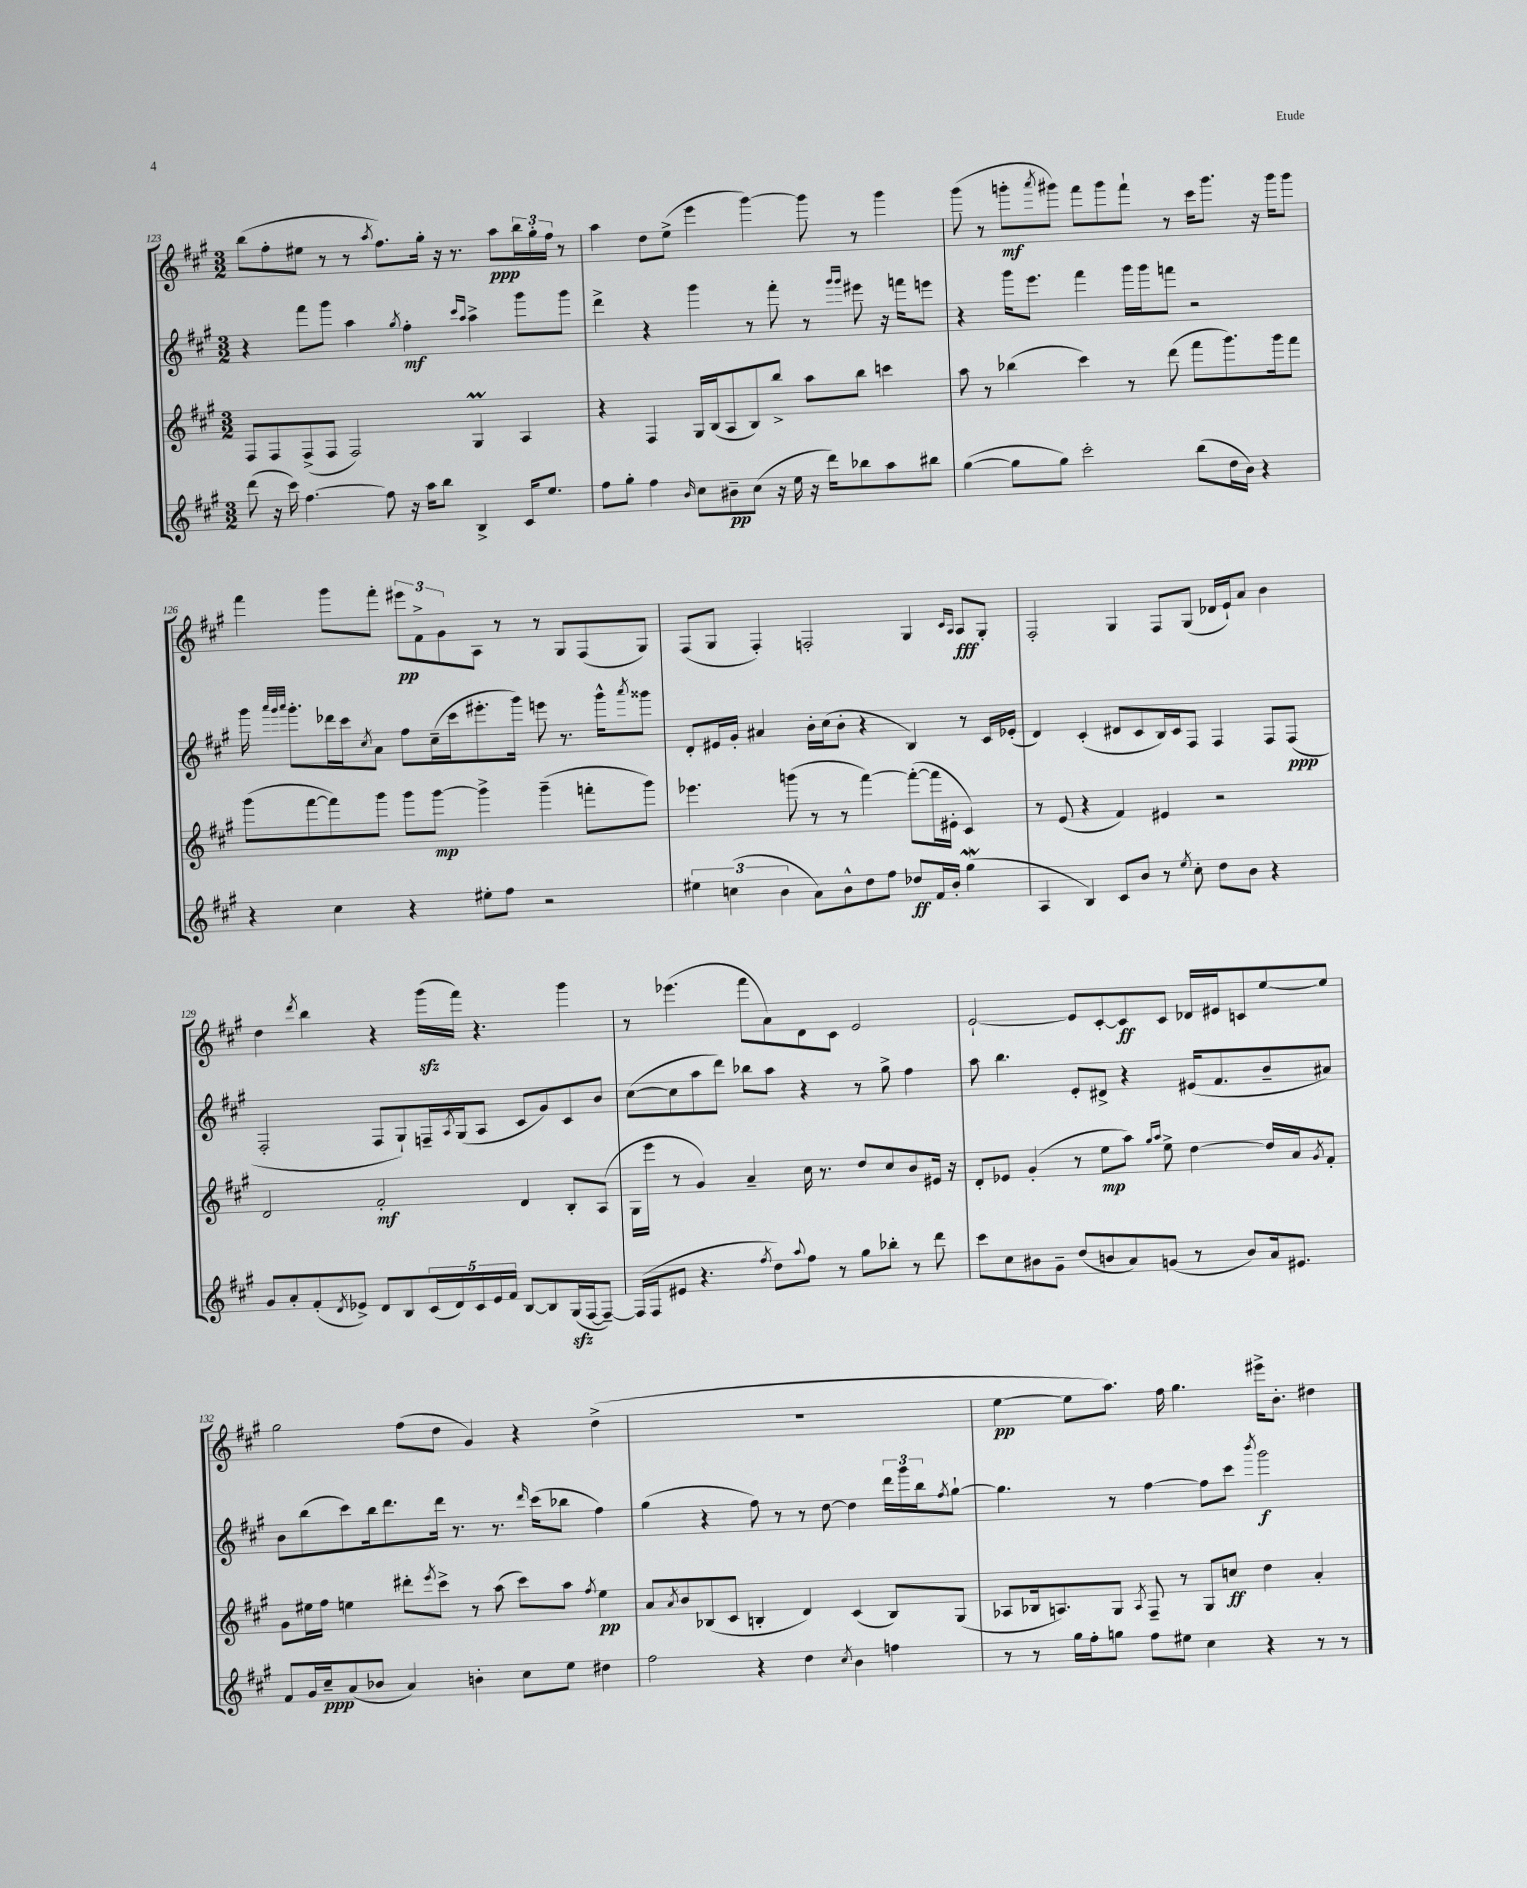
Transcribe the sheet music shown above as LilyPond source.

<<
\new StaffGroup <<
\new Staff = "s0" {
    \clef treble \key a \major \numericTimeSignature \time 3/2
    b''8( fis''8-. eis''8 r8 r8 \acciaccatura { a''8 } fis''8.) gis''16-. r16 r8. a''8\ppp \tuplet 3/2 { b''16 gis''16-. fis''16 } r8 |
    a''4 d''8 e''8->( e'''4 gis'''4~) gis'''8 r8 gis'''4 |
    gis'''8( r8 g'''8-.\mf \acciaccatura { a'''8 } gis'''8) fis'''8 gis'''8 fis'''8-! r8 cis'''16 gis'''8. r16 gis'''16 gis'''8 |
    fis'''4 gis'''8 fis'''8-. \tuplet 3/2 { eis'''8\pp fis'8-> gis'8 } a8 r8 r8 gis8 fis8( gis8) |
    fis8( gis8 fis4-.) f2-. gis4 \grace { cis'16 a16 } a8\fff gis8-. |
    fis2-. gis4 fis8 gis8( des'16 e'16-!) a'8 b'4 |
    d''4 \acciaccatura { d'''8 } b''4 r4 gis'''16\sfz( fis'''16) r4. gis'''4 |
    r8 ees'''4.( fis'''8 a'8) d'8 cis'8 e'2 |
    e'2~-! e'8 cis'8~-. cis'8\ff cis'8 des'16 eis'16 c'8 e''8~ e''8 |
    gis''2 fis''8( d''8 gis'4) r4 d''4->( |
    R1. |
    e''4~\pp e''8 a''8.) fis''16 gis''4. eis'''16-> b'8.-. dis''4 \bar "|." |
}
\new Staff = "s1" {
    \clef treble \key a \major \numericTimeSignature \time 3/2
    r4 fis'''8 gis'''8 a''4 \acciaccatura { gis''8 } fis''4-.\mf \grace { cis'''16 a''16 } a''4-> gis'''8 gis'''8 |
    d'''4-> r4 gis'''4 r8 fis'''8-. r8 \grace { gis'''16 gis'''16 } eis'''8 r16 f'''16 e'''8 |
    r4 gis'''16 e'''8. fis'''4 gis'''16 gis'''16 f'''8 r2 |
    gis'''16 \grace { a'''32 gis'''32 a'''32 } gis'''8.-. des'''16 cis'''16 \acciaccatura { cis''8 } a'8 fis''8 cis''16--( cis'''16 eis'''8.-. gis'''16) e'''8 r8. gis'''16-^ \acciaccatura { a'''8 } gisis'''8 |
    d'8-. eis'16 gis'16-. ais'4 b'16-. cis''16( b'8-. r4 b4) r8 cis'16 ees'16-.( |
    d'4) cis'4-.( dis'8 cis'8 b16) cis'16 fis8 fis4 fis8 fis8\ppp( |
    fis2-. fis8 gis8-!) f16-- \acciaccatura { a8 } gis16( a8 cis'8 gis'8) cis'8 b'8 |
    cis''8~( cis''8 a''8 d'''8) bes''8 a''8 r4 r8 gis''8-> fis''4 |
    a''8 b''4. e'8-. dis'8-> r4 eis'16( fis'8. b'8-- ais'8) |
    b'8 b''8( cis'''8) b''16 d'''8. d'''16 r8. r8. \grace { d'''16 } cis'''16( bes''8 fis''4) |
    gis''4( r4 fis''8) r8 r8 d''8~ d''4 \tuplet 3/2 { d'''16 gis'''16 b''16 } \acciaccatura { fis''8 } gis''8~-! |
    gis''4. r8 fis''4~ fis''8 cis'''8 \acciaccatura { b'''8 } gis'''2\f \bar "|." |
}
\new Staff = "s2" {
    \clef treble \key a \major \numericTimeSignature \time 3/2
    fis8 fis8 fis8->( fis8 fis2) gis4\prall a4 |
    r4 fis4 gis16 b16( a8 b8) b''8-> a''8 b''8 c'''4 |
    a''8 r8 bes''4( cis'''4) r8 d'''8( fis'''8 gis'''8.) gis'''16 fis'''8 |
    gis'''8( fis'''8~ fis'''8) gis'''8 gis'''8 gis'''8~\mp gis'''4-> gis'''4--( f'''8-. gis'''8) |
    ees'''4. g'''8( r8 r8 fis'''4~) fis'''8~-.( fis'''16 eis'16-. cis'4) |
    r8 e'8( r4 fis'4) eis'4 r2 |
    d'2 fis'2-.\mf d'4 b8-. a8( |
    gis16 e'''16 r8 gis'4) a'4-- cis''16 r8. d''8 cis''8 b'8 eis'16 r16 |
    d'8-. ees'8 gis'4-.( r8 e''8\mp a''8) \grace { gis''16 a''16 } e''8-> d''4~ d''16 a'16 \acciaccatura { gis'8 } fis'8-. |
    gis'8 eis''16 fis''16 e''4 dis'''8-. \acciaccatura { e'''8 } cis'''8-> r8 a''8( cis'''8) a''8 \acciaccatura { fis''8 } e''4\pp |
    a'8 \acciaccatura { a'8 } b'8 bes8( cis'8 b4-. d'4) cis'4( b8) gis8( |
    aes8 bes16 a8.) gis8 \acciaccatura { a8 } fis8-- r8 gis8 c''8\ff d''4 a'4-. \bar "|." |
}
\new Staff = "s3" {
    \clef treble \key a \major \numericTimeSignature \time 3/2
    d'''8( r16 cis'''16) fis''4.~ fis''8 r16 a''16 b''8 b4-> cis'16 e''8. |
    fis''8 gis''8-. fis''4 \grace { b'16 } cis''8 bis'8--\pp cis''8( r16 e''16 r16 d'''16) bes''8 a''8 bis''8 |
    gis''4~( gis''8 gis''8) cis'''2-. b''8( d''16 b'16) r4 |
    r4 cis''4 r4 eis''8-. fis''8 r2 |
    \tuplet 3/2 { eis''4 c''4( b'4 } a'8) b'8-^ d''8 fis''8 des''8\ff fis'16 b'16-. gis''4\mordent( |
    a4 b4) cis'8 b'8 r8 \acciaccatura { e''8 } cis''8-. d''8 b'8 r4 |
    gis'8 a'8-. fis'8-.( \acciaccatura { d'8 } ees'8->) d'8 b8 \tuplet 5/4 { cis'16( d'16) cis'16 ees'16 fis'16 } b8~ b8 gis16\sfz( fis16~ fis8~--) |
    fis16( fis16 eis'8 r4. \acciaccatura { fis''8 } d''8) \appoggiatura { a''8 } fis''8 r8 gis''8 bes''8-. r8 d'''8 |
    cis'''8 cis''8 bis'8 gis'8-- d''8( b'8 a'8) g'8( r8 b'8) a'16 eis'8. |
    fis'8 gis'16 cis''16--\ppp a'8( bes'8 a'4) b'4-. cis''8 e''8 dis''4 |
    fis''2 r4 d''4 \acciaccatura { cis''8 } b'4 f''4 |
    r8 r8 gis''16 fis''16-. g''8 fis''8 eis''8 cis''4 r4 r8 r8 \bar "|." |
}
>>
>>
\layout { \context { \Score currentBarNumber = #123 } }
